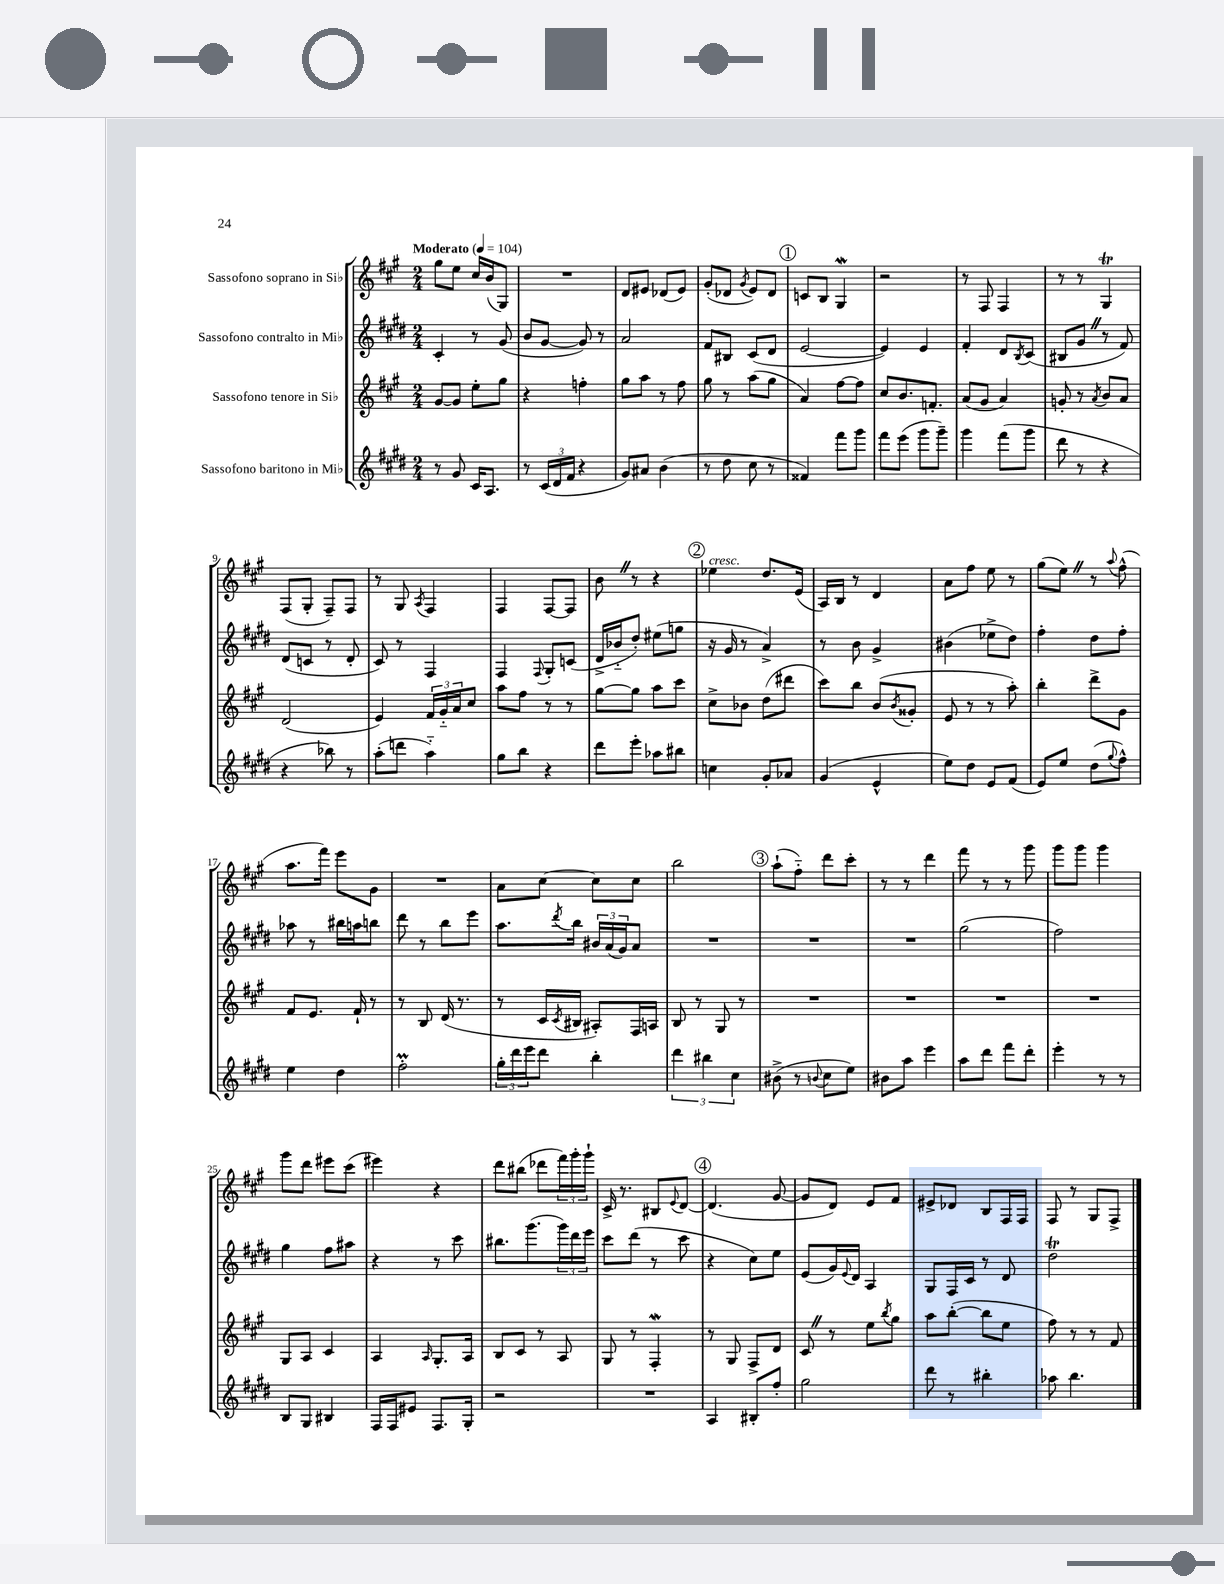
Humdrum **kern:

**kern	**kern	**kern	**kern
*staff4	*staff3	*staff2	*staff1
*clefG2	*clefG2	*clefG2	*clefG2
*k[f#c#g#d#]	*k[f#c#g#]	*k[f#c#g#d#]	*k[f#c#g#]
*M2/4	*M2/4	*M2/4	*M2/4
*MM104	*MM104	*MM104	*MM104
8r	[8g#	4c#'	8gg#
8g#	8g#]	.	8ee
16c#	8ee'	8r	16cc#
8.A	.	.	(16b
.	8gg#	(8g#	8G#)
=	=	=	=
8r	4r	8b	2r
(24c#	.	[8g#	.
24d#	.	.	.
24f#	.	.	.
4r	4ff'	8g#])	.
.	.	8r	.
=	=	=	=
8g#)	8gg#	2a	8d
8a#	8aa	.	8e#
(4b	8r	.	(8d-
.	8ff#	.	8e#)
=	=	=	=
8r	8gg#	8f#	(8g#'
8dd#	8r	8B#	8d-
.	.	.	8qg#
8cc#	(8aa	(8c#	8e)
8r	8gg#	8d#	8d-
=	=	=	=
4f##)	4a)	[2e	8c
.	.	.	8B
8fff#	[8ff#	.	4G#
8ggg#	8ff#]	.	.
=	=	=	=
8fff#	8cc#	4e])	2r
(8eee	8.b	.	.
8ggg#	.	4e	.
.	8.f'	.	.
8ggg#~)	.	.	.
=	=	=	=
4ggg#	(8a	4f#'	8r
.	8g#	.	8F#
(8fff#	4a)	8d#	4F#
.	.	8qB	.
8ggg#	.	(8c#	.
=	=	=	=
8ddd#	8g'	8B#	8r
8r	8r	8g#	8r
.	8qa	.	.
4r	8b	8r	4G#
.	8a	8f#)	.
=	=	=	=
4r	(2d	(8d#	(8F#
.	.	8c	8G#'
8bb-)	.	8r	8F#~)
8r	.	8d#'	8F#
=	=	=	=
(8aa'	4e)	8c#)	8r
8ddd	.	8r	8G#
.	.	.	8qA
4aa'~)	24f#	4F#	4F#
.	24g#'~	.	.
.	24a	.	.
.	8cc#	.	.
=	=	=	=
8gg#	8aa	4F#	4F#
8bb	8ff#	.	.
.	.	8qqF#	.
4r	8r	8G#'	[8F#
.	8r	(8c	8F#]
=	=	=	=
8ddd#	[8gg#	16d#^	8b
.	.	16b-'~	.
8eee'	8gg#]	8dd#')	8r
8aa-	8aa	(8ee#	4r
8bb#	8ccc#	8gg	.
=	=	=	=
4cc	8cc#^	16r	4ee-
.	.	16g#	.
.	8b-	8r	.
8g#'	(8dd	4a^)	8.dd
8a-	8ddd#	.	.
.	.	.	(16e
=	=	=	=
(4g#	8ccc#)	8r	16A)
.	.	.	16B
.	8bb	8b	8r
4e^^	(8b	4g#^	4d
.	8qb	.	.
.	8g##'	.	.
=	=	=	=
8ee)	8e	(4b#	8a
8dd#	8r	.	8ff#
8e	8r	8ee-^	8ee
(8f#	8aa')	8dd#)	8r
=	=	=	=
8e)	4bb'	4ff#'	(8gg#
8ee	.	.	8ee)
(8dd#	8ddd^	8dd#	8r
8qqgg#	.	.	8qqaa
8ff#^^)	8g#	8ff#'	(8ff#^^
=	=	=	=
4ee	8f#	8aa-	8.aa
.	8.e	8r	.
.	.	.	16fff#)
4dd#	.	16bb#	8eee
.	16f#`	16aa	.
.	8r	8bb	8g#
=	=	=	=
2ff#'	8r	8ddd#	2r
.	8B	8r	.
.	(16d	8bb	.
.	8.r	.	.
.	.	8eee	.
=	=	=	=
24gg#'	8r	8.aa	8a
24ddd#	.	.	.
24eee	.	.	.
8ddd#	16c#	.	[8cc#
.	8qc#	8qddd#	.
.	16B#	16bb	.
4bb'	8A#')	24b#	8cc#]
.	.	(24a	.
.	.	24g#)	.
.	16F#	8a	8cc#
.	16A	.	.
=	=	=	=
6ddd#	8B	2r	2bb
.	8r	.	.
6bb#	.	.	.
.	8G#	.	.
6cc#	.	.	.
.	8r	.	.
=	=	=	=
(8b#^	2r	2r	(8aa`
8r	.	.	8ff#'~)
8qqb	.	.	.
8cc#	.	.	8ddd
8ee)	.	.	8ccc#'
=	=	=	=
8b#	2r	2r	8r
8aa	.	.	8r
4eee	.	.	4ddd
=	=	=	=
8aa	2r	(2gg#	8fff#
8ddd#	.	.	8r
8fff#	.	.	8r
8ddd#'	.	.	8ggg#
=	=	=	=
4eee'	2r	2ff#)	8ggg#
.	.	.	8ggg#
8r	.	.	4ggg#
8r	.	.	.
=	=	=	=
8B	8G#	4gg#	8ggg#
8G#	8A	.	8ddd
4B#	4c#	8ff#	8eee#
.	.	8aa#	(8ccc#
=	=	=	=
16F#	4A	4r	4eee#)
16F#	.	.	.
8e#	.	.	.
.	16qqA	.	.
8.F#	8.G#'	8r	4r
.	.	8ccc#	.
16G#'	16A	.	.
=	=	=	=
2r	8B	8.bb#	8ddd
.	8c#	.	(8bb#
.	.	(8.ggg#	.
.	8r	.	8ddd-
.	8A	24ggg#)	24fff#)
.	.	24ddd#	24ggg#'
.	.	24eee	24ggg#`
=	=	=	=
2r	8G#	8ccc#	16c#^
.	.	.	8.r
.	8r	(8ddd#	.
.	4F#'	8r	8B#
.	.	.	8qqe
.	.	8ccc#	[8d
=	=	=	=
4A	8r	4r	(4.d]
.	8G#	.	.
8B#'	8F#^	8cc#)	.
8ff#'	8d	8ee	[8g#
=	=	=	=
2gg#	8c#	(8e	8g#]
.	8r	16g#)	8d)
.	.	8qqe	.
.	.	16d#	.
.	8ee	4A	8e
.	8qbb	.	.
.	8gg#	.	8f#
=	=	=	=
8ddd#	8aa	8G#	8e#^
8r	([8bb'	16F#	8d-
.	.	16c#	.
4bb#'	8bb]	8r	8B
.	8ee	8d#	16F#
.	.	.	16F#
=	=	=	=
8aa-	8ff#)	2dd#	8F#
4.bb	8r	.	8r
.	8r	.	8G#
.	8f#	.	8F#^
==	==	==	==
*-	*-	*-	*-
